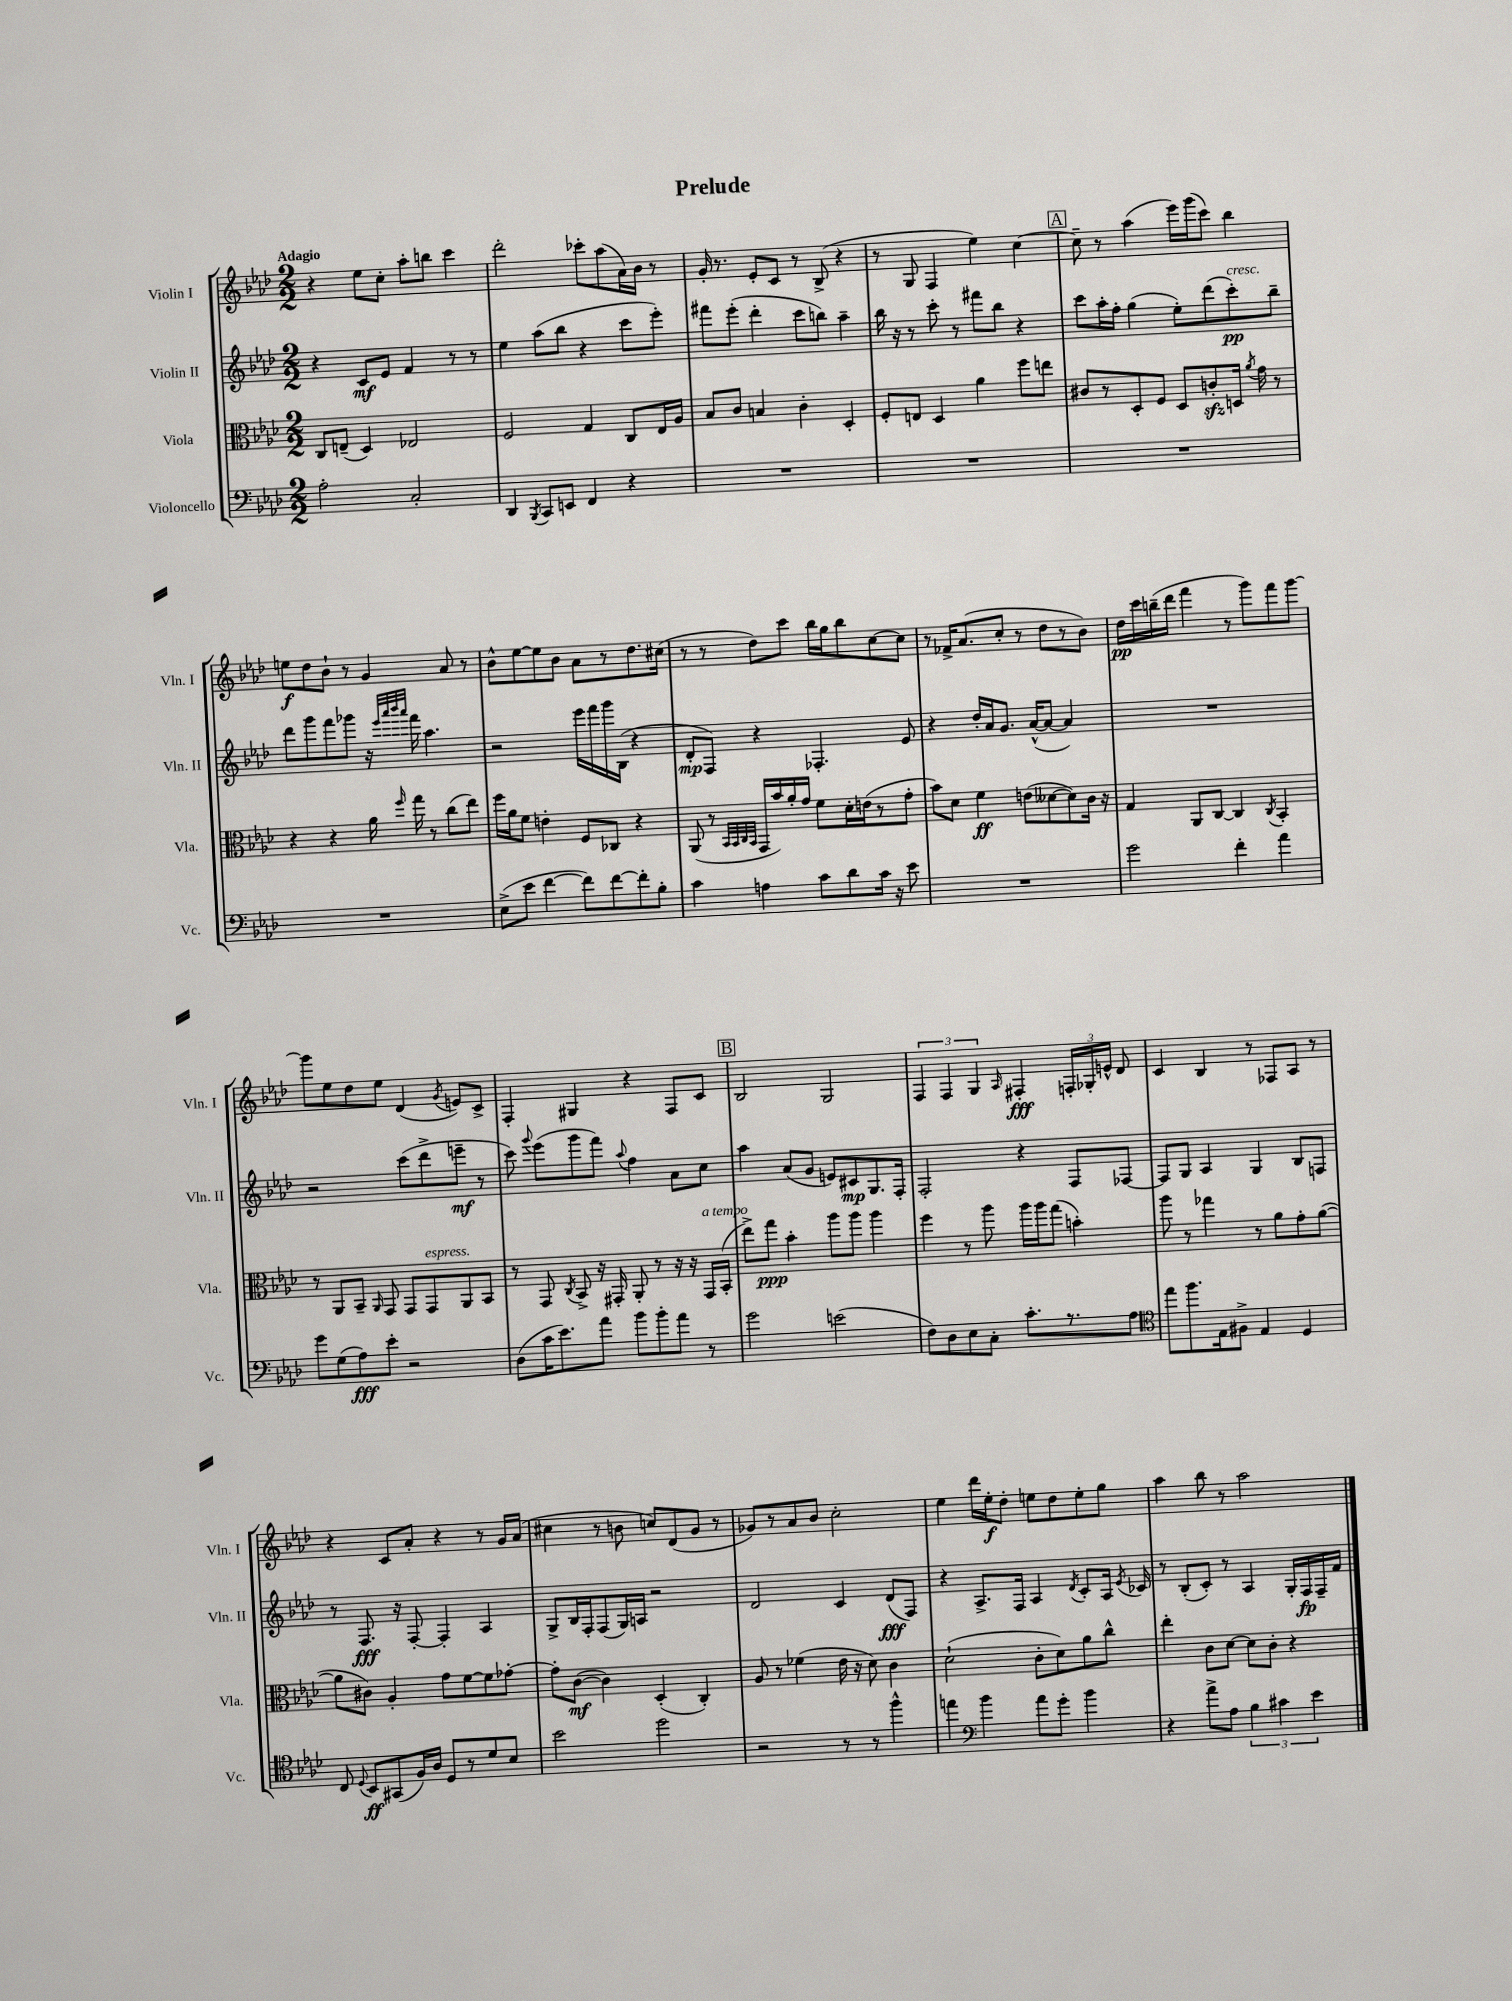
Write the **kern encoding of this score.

**kern	**kern	**kern	**kern
*staff4	*staff3	*staff2	*staff1
*clefF4	*clefC3	*clefG2	*clefG2
*k[b-e-a-d-]	*k[b-e-a-d-]	*k[b-e-a-d-]	*k[b-e-a-d-]
*M2/2	*M2/2	*M2/2	*M2/2
2A-'\	8C/L	4r	4r
.	(8E~/J	.	.
.	4D-/)	8c/L	8ee-\L
.	.	8e-/J	8cc'\J
2C'/	2E-/	4f/	8aa-'\L
.	.	.	8bb\J
.	.	8r	4ccc\
.	.	8r	.
=	=	=	=
4DD-/	2F/	4ee-\	2ddd-'\
8qBBB-/	.	.	.
8CC/L	.	(8aa-\L	.
8EE/J	.	8bb-\J	.
4FF/	4G/	4r	8ccc-'\L
.	.	.	(8aa-\
4r	8C/L	8ccc\L	16a-\L)
.	.	.	16b-\JJ
.	16E-/L	8eee-'\J)	8r
.	16A-/JJ	.	.
=	=	=	=
1r	8B-/L	8fff#\L	16g'/
.	.	.	8.r
.	8c/J	(8eee-'\J	.
.	4B/	4ddd-'\	8e-'/L
.	.	.	8c/J
.	4c'\	8ccc\L	8r
.	.	8bb\J)	(8B-^/
.	4D-'/	4aa-~\	4r
=	=	=	=
1r	8F'/L	16bb-\	8r
.	.	16r	.
.	8E/J	8r	8G/
.	4D-/	8ccc'\	4F/
.	.	8r	.
.	4a-\	8fff#\L	4ee-\)
.	.	8bb-\J	.
.	8ff\L	4r	[4cc\
.	8ee\J	.	.
=	=	=	=
1r	8c#/L	8ccc\L	8cc~\]
.	8r	16aa-'\L	8r
.	.	16ff'\JJ	.
.	8D-'/	(4gg\	(4aa-\
.	8F/J	.	.
.	8D-/L	8ee-'\L)	16eee-\LL)
.	.	.	(16ggg\J
.	8c'/	(8ddd-\	8ccc\J)
.	16D/Jk	8ccc'\)	4bb-\
.	8qa-/	.	.
.	16g\	.	.
.	8r	8bb-~\J	.
=	=	=	=
1r	4r	8ddd-\L	8ee\L
.	.	8ggg\	8dd-\
.	4r	8fff\	8b-`\J
.	.	8ggg-\J	8r
.	16a-\	16r	4g/
.	.	32qqeee-/LLL	.
.	.	32qqaaa-/	.
.	.	32qqbbb-/	.
.	16qqff/	32qqaaa-/JJJ	.
.	16gg\	16fff\	.
.	8r	4.aa-\	.
.	(8cc\L	.	8a-/
.	8ee-\J)	.	8r
=	=	=	=
(8E-^\L	16ff\LL	2r	8b-^^\L
.	16a-\J	.	.
8e-\J	8f\J	.	[8ee-\
[4f\	4e'\	.	8ee-\]
.	.	.	8b-\J
8f\]L)	8F/L	16eee-\LL	8a-\L
.	.	16fff\	.
[8f\	8C-/J	16ggg\	8r
.	.	(16B-\JJ	.
8f'\]	4r	4r	8.dd-\
8B-'\J	.	.	.
.	.	.	(16cc#\Jk
=	=	=	=
4c\	(8AA-/	8d-'/L	8r
.	8r	8F/J)	8r
.	32qqBB-/LLL	.	.
.	32qqBB-/	.	.
.	32qqC/	.	.
.	32qqBB-/JJJ	.	.
4A\	16GG/LL	4r	8dd-\L)
.	16b-/)	.	.
.	16a-'/	.	8ccc\J
.	16g/JJ	.	.
8c\L	8f\L	4.F-'/	16bb-\LL
.	.	.	16gg\J
8d-\	16d-'\L	.	8bb-\
.	(16e\J	.	.
16c\Jk	8r	.	[8cc\
16r	.	.	.
8e-\	8g'\J	8e-/	8cc\]J
=	=	=	=
1r	8b-\L)	4r	8r
.	8d-\J	.	16f-^/LK
.	.	.	(8.a-/
.	4f\	16dd-'/LL	.
.	.	16a-/J	.
.	.	8.g/J	8cc'/J
.	(8e\L	.	8r
.	.	([16a-^^/LK	.
.	[8d--\	8a-/_J	8dd-\L
.	8d--\])	4a-/])	8r
.	16c\Jk	.	8b-\J)
.	16r	.	.
=	=	=	=
2g\	4G/	1r	16dd-\LL
.	.	.	16ccc\
.	.	.	(16bb~\
.	.	.	16ddd-\JJ
.	8AA-/L	.	4fff\
.	[8C/J	.	.
4f'\	4C/]	.	8r
.	.	.	8ggg\L)
.	8qC/	.	.
4a-\	4BB-'/	.	8fff\
.	.	.	[8ggg\J
=	=	=	=
8g\L	8r	2r	8ggg\]L
(8G\	8AA-/L	.	8ee-\
8A-\)	8BB-~/J	.	8dd-\
.	16qqAA-/	.	.
8e-'\J	8GG/	.	8ee-\J
2r	8GG/L	(8ccc\L	(4d-/
.	8GG/	8ddd-^\	.
.	.	.	8qg/
.	8AA-/	8eee~\J	8e/L)
.	8BB-/J	8r	8c^/J
=	=	=	=
(8D-\L	8r	8ccc\)	4F'/
.	.	8qqggg/	.
16c\K	8GG/	(8eee-\L	.
8.e-\)	.	.	.
.	8qC/	.	.
.	8BB-^/	8ggg\	4G#/
8a-\J	16r	8fff\J)	.
.	16GG#'/	.	.
.	.	8qqaa-/	.
8b-\L	8AA-'/	4ff\	4r
8b-'\	8r	.	.
8a-\J	16r	8a-\L	8F/L
.	16r	.	.
8r	16GG#/LL	8cc\J	8c/J
.	(16BB-'/JJ	.	.
=	=	=	=
2g\	8ee-^\L)	4aa-\	2B-/
.	8gg\J	.	.
.	4b-'\	(8a-/L	.
.	.	8g/J	.
(2e\	8aa-\L	8e/L)	2G/
.	8aa-\J	8c#/	.
.	4aa-\	8.G/	.
.	.	16F'/Jk	.
=	=	=	=
8F\L)	4ff\	2F'/	6F/
8D-\	.	.	.
.	.	.	6F/
8E-\	8r	.	.
.	.	.	6G/
8C'\J	8aa-\	.	.
.	.	.	16qqA-/
8.c'\L	16aa-\LL	4r	4F#'/
.	16aa-\J	.	.
.	(8gg\J	.	.
8.r	.	.	.
.	4b'\)	8F/L	24F'/LL
.	.	.	24G-'/
.	.	.	24e^^/JJ
8A-\J	.	[8F-/J	8d-/
=	=	=	=
*clefC4	*	*	*
8ee-\L	8aa-\	8F-/]L	4c/
8.ff\	8r	8G/J	.
.	4gg-\	4A-/	4B-/
16E-\k	.	.	.
8F#^\J	.	.	.
4E-/	8r	4G/	8r
.	8a-\L	.	8F-/L
4D-/	8g'\	8B-/L	8A-/J
.	([8a-\J	8F/J	8r
=	=	=	=
8C/	8a-\]L	8r	4r
8qqD-/	.	.	.
8BB-/L	8c#\J)	8.F/	.
(8GG#/	4A-'/	.	8c/L
.	.	16r	.
16F/L)	.	[8F'/	8a-'/J
16A-/JJ	.	.	.
8D-/L	8g\L	4F'/]	4r
8r	[8f\	.	.
8d-/	8f\]	4A-/	8r
8B-/J	[8g-'\J	.	16g/LL
.	.	.	(16a-/JJ
=	=	=	=
2b-\	8g-'\]L	8G^/L	4cc#\
.	([8c\J	16B-/L	.
.	.	16F'/J	.
.	4c\])	(8F/	8r
.	.	16G/L)	8b\
.	.	16A/JJ	.
2dd-\	(4D-'/	2r	8cc/L)
.	.	.	(8d-/
.	4C'/)	.	8g/J
.	.	.	8r
=	=	=	=
2r	8A-/	2d-/	8g-/L)
.	8r	.	8r
.	(4f-\	.	8a-/
.	.	.	8b-/J
8r	16e-\	4c/	2cc'\
.	16r	.	.
8r	8d-\)	.	.
4ff^^\	4c\	(8d-/L	.
.	.	8F/J)	.
=	=	=	=
4ee\	(2d-`\	4r	4ee-\
*clefF4	*	*	*
4b-\	.	8.A-^/L	16ddd-\LL
.	.	.	16ee-'\J
.	.	.	8dd-'\J
.	.	16F/Jk	.
8a-\L	8c'\L	4A-/	8ee\L
8g'\J	8d-\)	.	8dd-\
.	.	8qd-/	.
4b-\	8a-\	8c'/L	8ee'\
.	8cc^^\J	16A-/Jk	8gg\J
.	.	8qe-/	.
.	.	16c-/	.
=	=	=	=
4r	4ee-'\	8r	4aa-\
.	.	(8B-'/L	.
8a-^\L	8c\L	8c'/J)	8bb-\
8A-\J	[8d-\J	8r	8r
6B-\	8d-\]L	4A-/	2aa-\
.	8c'\J	.	.
6c#\	.	.	.
.	4r	16G'/LL	.
.	.	16F/	.
6e-\	.	.	.
.	.	16F~/	.
.	.	16f/JJ	.
==	==	==	==
*-	*-	*-	*-
